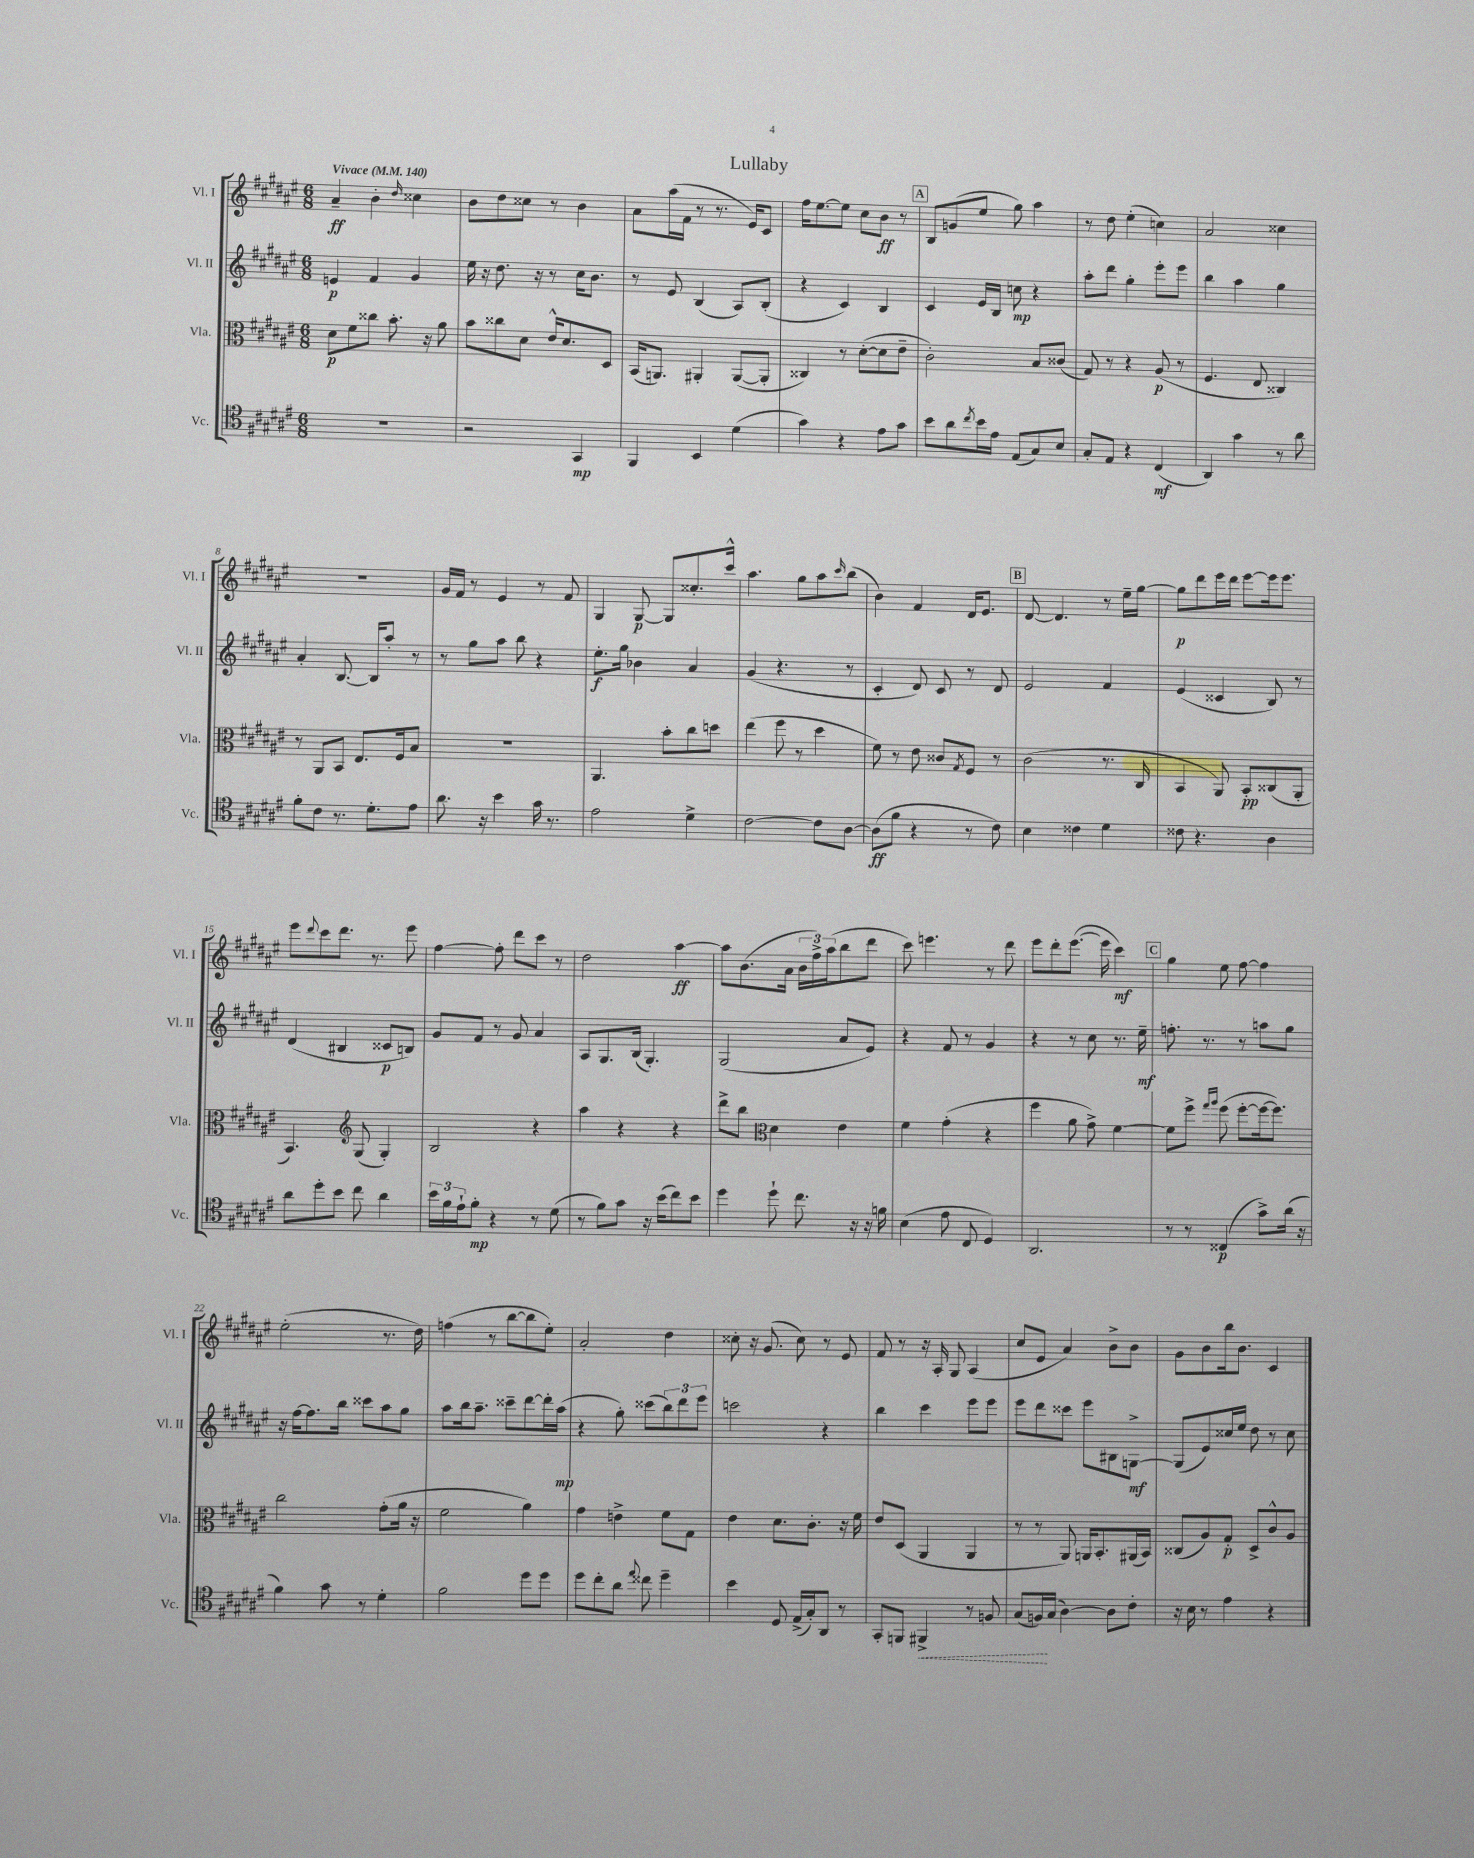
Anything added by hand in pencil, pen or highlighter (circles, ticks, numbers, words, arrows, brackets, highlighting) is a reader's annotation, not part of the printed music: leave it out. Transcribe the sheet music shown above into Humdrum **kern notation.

**kern	**dynam	**kern	**dynam	**kern	**dynam	**kern	**dynam
*part4	*part4	*part3	*part3	*part2	*part2	*part1	*part1
*staff4	*staff4	*staff3	*staff3	*staff2	*staff2	*staff1	*staff1
*I"Vc.	*	*I"Vla.	*	*I"Vl. II	*	*I"Vl. I	*
*I'Vc.	*	*I'Vla.	*	*I'Vl. II	*	*I'Vl. I	*
*clefC4	*	*clefC3	*	*clefG2	*	*clefG2	*
*k[f#c#g#d#a#e#]	*	*k[f#c#g#d#a#e#]	*	*k[f#c#g#d#a#e#]	*	*k[f#c#g#d#a#e#]	*
*M6/8	*	*M6/8	*	*M6/8	*	*M6/8	*
*MM140	*	*MM140	*	*MM140	*	*MM140	*
=1	=1	=1	=1	=1	=1	=1	=1
!	!	!	!	!	!	!LO:TX:a:B:t=Vivace	!
2.r	.	8d#\L	p	4en/	p	4a#~/	ff
.	.	8f#\	.	.	.	.	.
.	.	8cc##X\J	.	4f#/	.	4b'\	.
.	.	8.b'\	.	.	.	.	.
.	.	.	.	.	.	16qqdd#/	.
.	.	.	.	4g#/	.	4cc##X\	.
.	.	16r	.	.	.	.	.
.	.	8a#\	.	.	.	.	.
=2	=2	=2	=2	=2	=2	=2	=2
2r	.	8b\L	.	16ee#\	.	8b\L	.
.	.	.	.	16r	.	.	.
.	.	8cc##X\	.	8.dd#\	.	8dd#\	.
.	.	8d#\J	.	.	.	8cc##X\J	.
.	.	.	.	16r	.	.	.
.	.	16e#^^/KL	.	8r	.	8r	.
.	.	8.d#/	.	.	.	.	.
4GG#/	mp	.	.	16cc#\KL	.	4b\	.
.	.	.	.	8.b\J	.	.	.
.	.	8D#/J	.	.	.	.	.
=3	=3	=3	=3	=3	=3	=3	=3
4FF#/	.	(16BB/KL	.	8r	.	8a#\L	.
.	.	8.AAn/J)	.	.	.	.	.
.	.	.	.	8e#/	.	(16aa#\L	.
.	.	.	.	.	.	16f#\JJ	.
4BB/	.	4AA#X'/	.	(4B/	.	8r	.
.	.	.	.	.	.	8.r	.
(4d#\	.	([8AA#/L	.	8A#/L)	.	.	.
.	.	.	.	.	.	16e#/KL)	.
.	.	8AA#'/J]	.	(8B'/J	.	8c#/J	.
=4	=4	=4	=4	=4	=4	=4	=4
4g#\)	.	4C##X/)	.	4r	.	16ff#\KL	.
.	.	.	.	.	.	[8.ee#\	.
4r	.	8r	.	4c#/)	.	8ee#\J]	.
.	.	([8d#'\L	.	.	.	8cc#\L	.
8e#\L	.	8d#\]	.	4B/	.	8b\J	ff
8g#\J	.	8e#~\J	.	.	.	8r	.
!!LO:REH:place=s1:t=A
=5	=5	=5	=5	=5	=5	=5	=5
8b\L	.	2c#'\)	.	4c#/	.	8B/L	.
8a#\	.	.	.	.	.	(8gn/	.
8qcc#/	.	.	.	.	.	.	.
16b\L	.	.	.	16e#/LL	.	8ee#/J	.
16e#\JJ	.	.	.	16B/JJ	.	.	.
(8E#/L	.	.	.	8ccn\	mp	8gg#\)	.
8G#/)	.	8B/L	.	4r	.	4aa#\	.
8B/J	.	(8c##X/J	.	.	.	.	.
=6	=6	=6	=6	=6	=6	=6	=6
8G#'/L	.	8G#/)	.	8aa#'\L	.	8r	.
8E#/J	.	8r	.	8ddd#\J	.	8dd#\	.
4r	.	4r	.	4gg#'\	.	(4ee#'\	.
(4C#/	mf	(8A#/	p	8eee#'\L	.	4ccn\)	.
.	.	8r	.	8eee#\J	.	.	.
=7	=7	=7	=7	=7	=7	=7	=7
4AA#/)	.	4.F#/	.	4bb\	.	2a#/	.
4g#\	.	.	.	4aa#\	.	.	.
.	.	8E#/	.	.	.	.	.
8r	.	4C##X/)	.	4gg#\	.	4cc##X\	.
8a#\	.	.	.	.	.	.	.
!!LO:LB:g=z
=8	=8	=8	=8	=8	=8	=8	=8
8f#'\L	.	8r	.	4a#'/	.	2.r	.
8c#\J	.	8AA#/L	.	.	.	.	.
8.r	.	8BB/J	.	[8.B/	.	.	.
.	.	8.E#/L	.	.	.	.	.
8.d#'\L	.	.	.	16B/KL]	.	.	.
.	.	.	.	8aa#'/J	.	.	.
.	.	16F#/k	.	.	.	.	.
8e#\J	.	8B/J	.	8r	.	.	.
=9	=9	=9	=9	=9	=9	=9	=9
8.a#\	.	2.r	.	8r	.	16g#/LL	.
.	.	.	.	.	.	16f#/JJ	.
.	.	.	.	8gg#\L	.	8r	.
16r	.	.	.	.	.	.	.
4b\	.	.	.	8aa#\J	.	4e#/	.
.	.	.	.	8bb\	.	.	.
16g#\	.	.	.	4r	.	8r	.
8.r	.	.	.	.	.	.	.
.	.	.	.	.	.	8f#/	.
=10	=10	=10	=10	=10	=10	=10	=10
2e#\	.	4.AA#/	.	8.ee#'\L	f	4G#/	.
.	.	.	.	16gg#\Jk	.	.	.
.	.	.	.	4b-X\	.	[8G#/	p
.	.	8b'\L	.	.	.	8G#/L]	.
4d#^\	.	8cc#\	.	4a#/	.	8.cc##X'/	.
.	.	8ddn\J	.	.	.	.	.
.	.	.	.	.	.	16ccc#^^/Jk	.
=11	=11	=11	=11	=11	=11	=11	=11
[2c#\	.	(4ee#\	.	(4g#/	.	4.aa#\	.
.	.	8ff#\	.	4.r	.	.	.
.	.	8r	.	.	.	8gg#\L	.
8c#\L]	.	4dd#\	.	.	.	8aa#\	.
.	.	.	.	.	.	16qqccc#/	.
[8A#\J	.	.	.	8r	.	(8bb\J	.
=12	=12	=12	=12	=12	=12	=12	=12
(8A#\L]	ff	8f#\)	.	4c#'/	.	4b\)	.
8f#\J	.	8r	.	.	.	.	.
4r	.	8e#\	.	8d#/)	.	4f#/	.
.	.	8c##X/L	.	8c#/	.	.	.
.	.	8qG#/	.	.	.	.	.
8r	.	8F#/J	.	8r	.	16d#/KL	.
.	.	.	.	.	.	8.e#/J	.
8c#\)	.	8r	.	8d#/	.	.	.
!!LO:REH:place=s1:t=B
=13	=13	=13	=13	=13	=13	=13	=13
4B\	.	(2c#\	.	2e#/	.	[8d#/	.
.	.	.	.	.	.	4.d#/]	.
4c##X\	.	.	.	.	.	.	.
4d#\	.	8.r	.	4f#/	.	8r	.
.	.	.	.	.	.	16ee#~\LL	.
.	.	16C#/	.	.	.	[16gg#\JJ	.
=14	=14	=14	=14	=14	=14	=14	=14
8c##X\	.	4BB/	.	(4e#/	.	8gg#\L]	p
4.r	.	.	.	.	.	8ddd#\	.
.	.	8AA#/)	.	4c##X/	.	16eee#\L	.
.	.	.	.	.	.	16ddd#\JJ	.
.	.	8BB'/L	pp	.	.	[8eee#\L	.
4A#\	.	(8C##X/	.	8B/)	.	16eee#\k]	.
.	.	.	.	.	.	8.eee#\J	.
.	.	8AA#'/J	.	8r	.	.	.
!!LO:LB:g=z
=15	=15	=15	=15	=15	=15	=15	=15
8a#\L	.	4.BB/)	.	(4d#/	.	8eee#\L	.
.	.	.	.	.	.	8qqddd#/	.
8dd#'\	.	.	.	.	.	8ccc#\	.
8b\J	.	.	.	4B#X/	.	8.ddd#\J	.
*	*	*clefG2	*	*	*	*	*
8cc#\	.	(8G#/	.	.	.	.	.
.	.	.	.	.	.	8.r	.
4a#\	.	4G#'/)	.	8c##X/L	p	.	.
.	.	.	.	8Bn/J)	.	8eee#\	.
=16	=16	=16	=16	=16	=16	=16	=16
24b\LL	.	2B/	.	8g#/L	.	[4ff#\	.
24f#\	.	.	.	.	.	.	.
24e#`\J	.	.	.	.	.	.	.
8f#'\J	mp	.	.	8f#/J	.	.	.
4r	.	.	.	8r	.	8ff#'\]	.
.	.	.	.	8g#/	.	8ddd#\L	.
8r	.	4r	.	4a#/	.	8ccc#\J	.
(8d#\	.	.	.	.	.	8r	.
=17	=17	=17	=17	=17	=17	=17	=17
8r	.	4aa#\	.	8A#/L	.	2dd#\	.
8f#\L)	.	.	.	8.G#/	.	.	.
8g#\J	.	4r	.	.	.	.	.
.	.	.	.	(16B/Jk	.	.	.
16r	.	.	.	4.G#'/)	.	.	.
(16b\KL	.	.	.	.	.	.	.
8cc#\)	.	4r	.	.	.	[4aa#\	ff
8b\J	.	.	.	.	.	.	.
=18	=18	=18	=18	=18	=18	=18	=18
4dd#\	.	8ddd#^\L	.	(2G#/	.	8aa#\L]	.
.	.	8bb\J	.	.	.	(8.b\	.
*	*	*clefC3	*	*	*	*	*
8dd#`\	.	4d#\	.	.	.	.	.
.	.	.	.	.	.	16a#\Jk	.
8.cc#\	.	.	.	.	.	24b\LL	.
.	.	.	.	.	.	24ff#^\)	.
.	.	.	.	.	.	(24aa#\J	.
.	.	4e#\	.	8a#/L	.	8bb\	.
16r	.	.	.	.	.	.	.
16r	.	.	.	8e#/J)	.	8ddd#\J	.
16fn\	.	.	.	.	.	.	.
=19	=19	=19	=19	=19	=19	=19	=19
(4B\	.	4f#\	.	4r	.	8ccc#\)	.
.	.	.	.	.	.	4.eeen\	.
8e#\	.	(4g#'\	.	8f#/	.	.	.
8C#/	.	.	.	8r	.	.	.
4D#/)	.	4r	.	4g#/	.	8r	.
.	.	.	.	.	.	8ddd#\	.
=20	=20	=20	=20	=20	=20	=20	=20
2.AA#/	.	4ff#\	.	4r	.	8eee#\L	.
.	.	.	.	.	.	8ddd#'\	.
.	.	8a#\	.	8r	.	([8.eee#\J	.
.	.	8g#^\)	.	8cc#\	.	.	.
.	.	.	.	.	.	16eee#\]	.
.	.	[4f#\	.	8.r	.	4ccc#\)	mf
.	.	.	.	16ee#~\	mf	.	.
!!LO:REH:place=s1:t=C
=21	=21	=21	=21	=21	=21	=21	=21
8r	.	8f#\L]	.	8.ffn'\	.	4gg#\	.
8r	.	8ff#^\J	.	.	.	.	.
.	.	.	.	8.r	.	.	.
.	.	16qqgg#/LL	.	.	.	.	.
.	.	16qqaa#/JJ	.	.	.	.	.
(4C##X/	p	(8ff#\	.	.	.	8ee#\	.
.	.	[8ff#'\L	.	8r	.	[8ff#\	.
8g#^\L)	.	16ff#\k_	.	8aan\L	.	4ff#\]	.
.	.	8.ff#\J])	.	.	.	.	.
(16a#\Jk	.	.	.	8gg#\J	.	.	.
16r	.	.	.	.	.	.	.
!!LO:LB:g=z
=22	=22	=22	=22	=22	=22	=22	=22
4f#\)	.	2cc#\	.	16r	.	(2ee#'\	.
.	.	.	.	[16ff#\KL	.	.	.
.	.	.	.	8.ff#\]	.	.	.
8g#\	.	.	.	.	.	.	.
.	.	.	.	16bb\Jk	.	.	.
8r	.	.	.	8ccc##X\L	.	.	.
4d#'\	.	(8g#'\L	.	8aa#\	.	8.r	.
.	.	16a#\Jk	.	8gg#\J	.	.	.
.	.	16r	.	.	.	16dd#\)	.
=23	=23	=23	=23	=23	=23	=23	=23
2f#\	.	2f#\	.	8aa#\L	.	(4ffn\	.
.	.	.	.	16bb\k	.	.	.
.	.	.	.	8.aa#~\J	.	.	.
.	.	.	.	.	.	8r	.
.	.	.	.	8ccc##X~\L	.	[8bb\L	.
8dd#\L	.	4a#\)	.	[8ddd#\	.	8bb\]	.
8dd#\J	.	.	.	16ddd#'\L]	.	8ee#'\J)	.
.	.	.	.	(16aa#\JJ	mp	.	.
=24	=24	=24	=24	=24	=24	=24	=24
8dd#\L	.	4g#\	.	4r	.	2a#'/	.
8cc#'\	.	.	.	.	.	.	.
8a#\J	.	4en^\	.	8gg#'\)	.	.	.
8qqee#/	.	.	.	.	.	.	.
8cc##X\	.	.	.	(8ccc##X\L	.	.	.
4dd#~\	.	8f#\L	.	12bb\)	.	4dd#\	.
.	.	.	.	12ddd#\	.	.	.
.	.	8G#\J	.	.	.	.	.
.	.	.	.	12eee#\J	.	.	.
=25	=25	=25	=25	=25	=25	=25	=25
4b\	.	4e#\	.	2cccn\	.	8cc##X'\	.
.	.	.	.	.	.	16r	.
.	.	.	.	.	.	(8.g#/	.
8D#/	.	8.d#\L	.	.	.	.	.
(16E#^/LL	.	.	.	.	.	8cc##\)	.
16G#'/J)	.	8.c#'\J	.	.	.	.	.
8AA#/J	.	.	.	4r	.	8r	.
8r	.	16r	.	.	.	8e#/	.
.	.	16f#\	.	.	.	.	.
=26	=26	=26	=26	=26	=26	=26	=26
8GG#'/L	.	8e#/L	.	4bb\	.	8f#/	.
8FFn/J	.	(8D#/J	.	.	.	8r	.
!	!LO:HP:b	!	!	!	!	!	!
4FF#X^/	<	4AA#/	.	4ccc#\	.	16r	.
.	.	.	.	.	.	16A#'/	.
.	.	.	.	.	.	8G#/	.
8r	.	4AA#/	.	8eee#\L	.	(4A#/	.
8Fn/	.	.	.	8eee#\J	.	.	.
=27	=27	=27	=27	=27	=27	=27	=27
(8G#/L	.	8r	.	8eee#\L	.	8cc#/L	.
16Fn/L)	.	8r	.	8ddd#\	.	8e#/J	.
(16G#/JJ	[	.	.	.	.	.	.
[4A#\)	.	8AA#/)	.	8ccc##X\J	.	4a#/)	.
.	.	16AAn/KL	.	8eee#\L	.	.	.
.	.	8.BB'/	.	.	.	.	.
8A#\L]	.	.	.	8B#X\	.	8b^\L	.
8c#'\J	.	(16AA#X/L	.	[8Gn^\J	mf	8b\J	.
.	.	16BB/JJ)	.	.	.	.	.
=28	=28	=28	=28	=28	=28	=28	=28
16r	.	(8C##X/L	.	(8G/L]	.	8g#\L	.
16B\	.	.	.	.	.	.	.
8r	.	8A#/)	.	8e#/)	.	8b\	.
4e#\	.	8G#'/J	p	16cc##X/L	.	16bb\k	.
.	.	.	.	16ee#/JJ	.	8.b\J	.
.	.	8D#^/L	.	8dd#\	.	.	.
4r	.	8c#^^/	.	8r	.	4c#/	.
.	.	8A#/J	.	8cc##\	.	.	.
==	==	==	==	==	==	==	==
*-	*-	*-	*-	*-	*-	*-	*-
